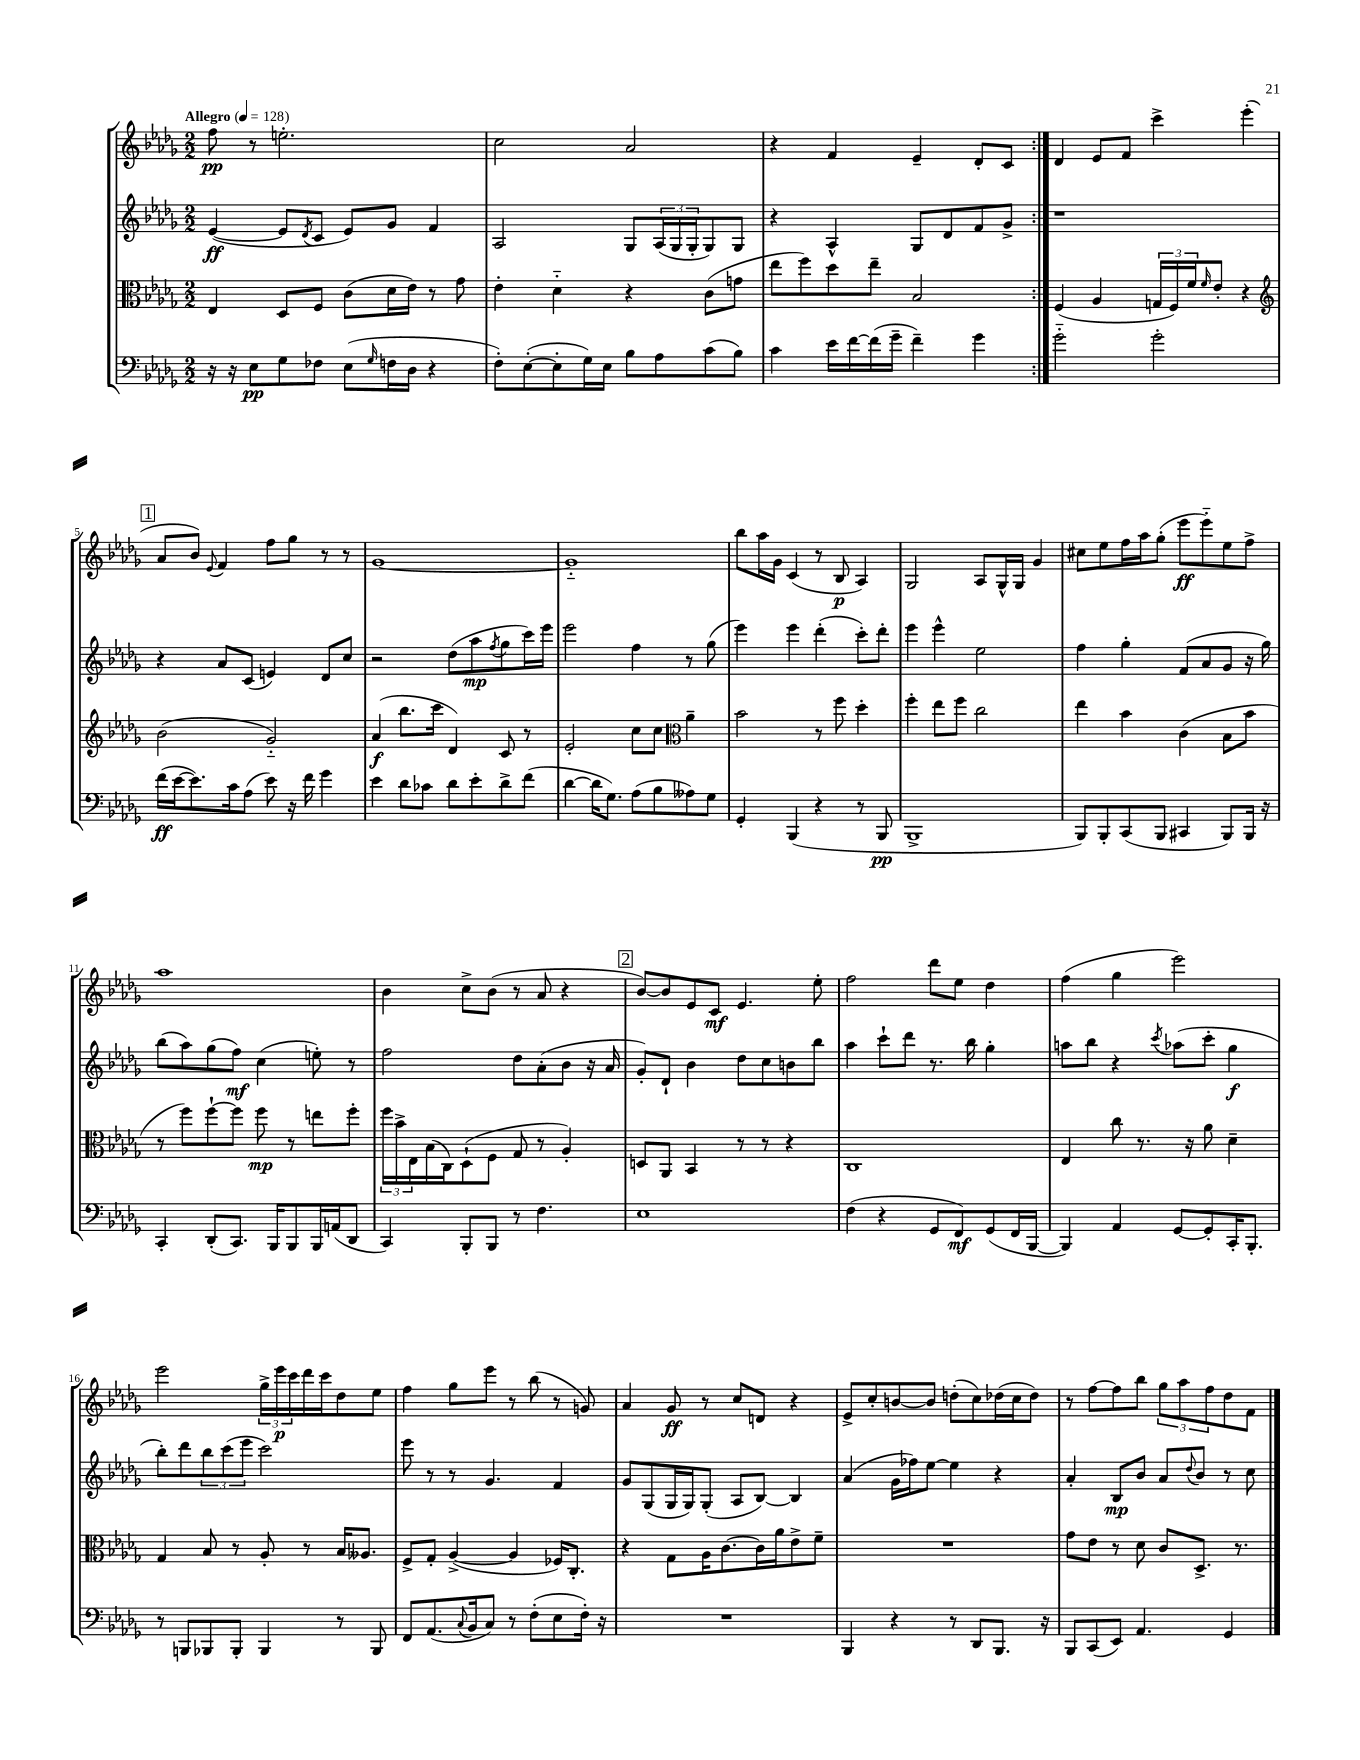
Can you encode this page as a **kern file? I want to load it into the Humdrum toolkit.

**kern	**dynam	**kern	**dynam	**kern	**dynam	**kern	**dynam
*part4	*part4	*part3	*part3	*part2	*part2	*part1	*part1
*staff4	*staff4	*staff3	*staff3	*staff2	*staff2	*staff1	*staff1
*clefF4	*	*clefC3	*	*clefG2	*	*clefG2	*
*k[b-e-a-d-g-]	*	*k[b-e-a-d-g-]	*	*k[b-e-a-d-g-]	*	*k[b-e-a-d-g-]	*
*M2/2	*	*M2/2	*	*M2/2	*	*M2/2	*
*MM128	*	*MM128	*	*MM128	*	*MM128	*
=1	=1	=1	=1	=1	=1	=1	=1
!	!	!	!	!	!	!LO:TX:a:B:t=Allegro	!
16r	.	4E-/	.	([4e-/	ff	8ff\	pp
16r	.	.	.	.	.	.	.
8E-\L	pp	.	.	.	.	8r	.
8G-\	.	8D-/L	.	8e-/L]	.	2.een'\	.
.	.	.	.	8qd-/	.	.	.
8F-X\J	.	8F/J	.	8c/J	.	.	.
(8E-\L	.	(8c\L	.	8e-/L)	.	.	.
16qqG-/	.	.	.	.	.	.	.
16Fn\L	.	16d-\L	.	8g-/J	.	.	.
16D-\JJ	.	16e-\JJ)	.	.	.	.	.
4r	.	8r	.	4f/	.	.	.
.	.	8g-\	.	.	.	.	.
=2	=2	=2	=2	=2	=2	=2	=2
8F'\L)	.	4e-'\	.	2A-/	.	2cc\	.
([8E-'\	.	.	.	.	.	.	.
8E-'\]	.	4d-\	.	.	.	.	.
16G-\L)	.	.	.	.	.	.	.
16E-\JJ	.	.	.	.	.	.	.
8B-\L	.	4r	.	8G-/L	.	2a-/	.
8A-\	.	.	.	(24A-/L	.	.	.
.	.	.	.	24G-/	.	.	.
.	.	.	.	24G-'/J	.	.	.
(8c\	.	(8c\L	.	8G-/)	.	.	.
8B-\J)	.	8gn\J	.	8G-/J	.	.	.
=3	=3	=3	=3	=3	=3	=3	=3
4c\	.	8ee-\L	.	4r	.	4r	.
.	.	8ff\)	.	.	.	.	.
16e-\LL	.	8dd-\	.	4A-^^/	.	4f/	.
[16f\	.	.	.	.	.	.	.
(16f\]	.	8ee-~\J	.	.	.	.	.
16g-~\JJ	.	.	.	.	.	.	.
4f~\)	.	2B-/	.	8G-/L	.	4e-~/	.
.	.	.	.	8d-/	.	.	.
4g-\	.	.	.	8f/	.	8d-'/L	.
.	.	.	.	8g-^/J	.	8c/J	.
=4:|!	=4:|!	=4:|!	=4:|!	=4:|!	=4:|!	=4:|!	=4:|!
2g-\	.	(4F/	.	1r	.	4d-/	.
.	.	4A-/	.	.	.	8e-/L	.
.	.	.	.	.	.	8f/J	.
2g-'\	.	24Gn/LL	.	.	.	4ccc^\	.
.	.	24F/)	.	.	.	.	.
.	.	24f/J	.	.	.	.	.
.	.	16qqf/	.	.	.	.	.
.	.	8e-'/J	.	.	.	.	.
.	.	4r	.	.	.	(4eee-'\	.
!!LO:LB:g=z
!!LO:REH:place=s1:t=1
=5	=5	=5	=5	=5	=5	=5	=5
*	*	*clefG2	*	*	*	*	*
(16f\LL	ff	(2b-\	.	4r	.	8a-/L	.
[16e-\J	.	.	.	.	.	.	.
8.e-\])	.	.	.	.	.	8b-/J)	.
.	.	.	.	.	.	8qqe-/	.
.	.	.	.	8a-/L	.	4f/	.
16c\k	.	.	.	.	.	.	.
(8A-\J	.	.	.	(8c/J	.	.	.
8e-\)	.	2g-/)	.	4en/)	.	8ff\L	.
16r	.	.	.	.	.	8gg-\J	.
16f\	.	.	.	.	.	.	.
4g-\	.	.	.	8d-/L	.	8r	.
.	.	.	.	8cc/J	.	8r	.
=6	=6	=6	=6	=6	=6	=6	=6
4e-\	.	(4a-/	f	2r	.	[1g-	.
8d-\L	.	8.bb-\L	.	.	.	.	.
8c-X\J	.	.	.	.	.	.	.
.	.	16ccc\Jk	.	.	.	.	.
8d-\L	.	4d-/)	.	(8dd-\L	.	.	.
8e-'\	.	.	.	8aa-\	mp	.	.
.	.	.	.	8qff/	.	.	.
8d-^\	.	8c/	.	8gg-\	.	.	.
(8f\J	.	8r	.	16ccc\L)	.	.	.
.	.	.	.	16eee-\JJ	.	.	.
=7	=7	=7	=7	=7	=7	=7	=7
[4d-\	.	2e-'/	.	2eee-\	.	1g-]	.
16d-\KL]	.	.	.	.	.	.	.
8.G-\J)	.	.	.	.	.	.	.
(8A-\L	.	8cc\L	.	4ff\	.	.	.
8B-\	.	8cc\J	.	.	.	.	.
*	*	*clefC3	*	*	*	*	*
8A--X\)	.	4a-~\	.	8r	.	.	.
8G-\J	.	.	.	(8gg-\	.	.	.
=8	=8	=8	=8	=8	=8	=8	=8
4GG-'/	.	2b-\	.	4eee-\)	.	8bb-\L	.
.	.	.	.	.	.	16aa-\L	.
.	.	.	.	.	.	16g-\JJ	.
(4BBB-/	.	.	.	4eee-\	.	(4c/	.
4r	.	8r	.	(4ddd-'\	.	8r	.
.	.	8ff\	.	.	.	8B-/	p
8r	.	4dd-'\	.	8ccc'\L)	.	4A-/)	.
8BBB-/	pp	.	.	8ddd-'\J	.	.	.
=9	=9	=9	=9	=9	=9	=9	=9
1BBB-^	.	4ff'\	.	4eee-\	.	2G-/	.
.	.	8ee-\L	.	4eee-^^\	.	.	.
.	.	8ff\J	.	.	.	.	.
.	.	2cc\	.	2ee-\	.	8A-/L	.
.	.	.	.	.	.	16G-^^/L	.
.	.	.	.	.	.	16G-/JJ	.
.	.	.	.	.	.	4g-/	.
=10	=10	=10	=10	=10	=10	=10	=10
8BBB-/L)	.	4ee-\	.	4ff\	.	8cc#X\L	.
8BBB-'/	.	.	.	.	.	8ee-\	.
(8CC/	.	4b-\	.	4gg-'\	.	16ff\L	.
.	.	.	.	.	.	16aa-\J	.
8BBB-/J	.	.	.	.	.	(8gg-'\J	.
4CC#X/	.	(4c\	.	(8f/L	.	8eee-\L	ff
.	.	.	.	8a-/	.	8eee-\)	.
8BBB-/L)	.	8B-\L	.	8g-/J	.	8ee-\	.
16BBB-/Jk	.	8b-\J	.	16r	.	8ff^\J	.
16r	.	.	.	16gg-\)	.	.	.
!!LO:LB:g=z
=11	=11	=11	=11	=11	=11	=11	=11
4CC'/	.	8r	.	(8bb-\L	.	1aa-	.
.	.	8ff\L)	.	8aa-\)	.	.	.
(8DD-'/L	.	[8ff`\	.	(8gg-\	.	.	.
8.CC/J)	.	8ff\J]	.	8ff\J)	mf	.	.
.	.	8ff\	mp	(4cc\	.	.	.
16BBB-/KL	.	.	.	.	.	.	.
8BBB-/	.	8r	.	.	.	.	.
16BBB-/L	.	8een\L	.	8een'\)	.	.	.
(16AAn/J	.	.	.	.	.	.	.
8DD-/J	.	8ff'\J	.	8r	.	.	.
=12	=12	=12	=12	=12	=12	=12	=12
4CC/)	.	24ff\LL	.	2ff\	.	4b-\	.
.	.	24b-^\	.	.	.	.	.
.	.	24E-\	.	.	.	.	.
.	.	(16B-\	.	.	.	.	.
.	.	16C\J)	.	.	.	.	.
8BBB-'/L	.	(8D-`\	.	.	.	8cc^\L	.
8BBB-/J	.	8F\J	.	.	.	(8b-\J	.
8r	.	8G-/	.	8dd-\L	.	8r	.
4.F\	.	8r	.	(8a-'\	.	8a-/	.
.	.	4A-'/)	.	8b-\J	.	4r	.
.	.	.	.	16r	.	.	.
.	.	.	.	16a-/	.	.	.
!!LO:REH:place=s1:t=2
=13	=13	=13	=13	=13	=13	=13	=13
1E-	.	8Dn/L	.	8g-'/L)	.	[8b-/L)	.
.	.	8AA-/J	.	8d-`/J	.	8b-/]	.
.	.	4BB-/	.	4b-\	.	8e-/	.
.	.	.	.	.	.	8c/J	mf
.	.	8r	.	8dd-\L	.	4.e-/	.
.	.	8r	.	8cc\	.	.	.
.	.	4r	.	8bn\	.	.	.
.	.	.	.	8bb-\J	.	8ee-'\	.
=14	=14	=14	=14	=14	=14	=14	=14
(4F\	.	1C	.	4aa-\	.	2ff\	.
4r	.	.	.	8ccc`\L	.	.	.
.	.	.	.	8ddd-\J	.	.	.
8GG-/L	.	.	.	8.r	.	8ddd-\L	.
8FF/)	mf	.	.	.	.	8ee-\J	.
.	.	.	.	16bb-\	.	.	.
(8GG-/	.	.	.	4gg-'\	.	4dd-\	.
16FF/L	.	.	.	.	.	.	.
[16BBB-/JJ	.	.	.	.	.	.	.
=15	=15	=15	=15	=15	=15	=15	=15
4BBB-/])	.	4E-/	.	8aan\L	.	(4ff\	.
.	.	.	.	8bb-\J	.	.	.
4AA-/	.	8cc\	.	4r	.	4gg-\	.
.	.	8.r	.	.	.	.	.
.	.	.	.	8qccc/	.	.	.
[8GG-/L	.	.	.	(8aa-X\L	.	2eee-\)	.
.	.	16r	.	.	.	.	.
8GG-'/]	.	8a-\	.	8ccc'\J	.	.	.
16CC'/K	.	4d-~\	.	4gg-\	f	.	.
8.BBB-'/J	.	.	.	.	.	.	.
!!LO:LB:g=z
=16	=16	=16	=16	=16	=16	=16	=16
8r	.	4G-/	.	8bb-'\L)	.	2eee-\	.
8BBBn/L	.	.	.	8ddd-\	.	.	.
8BBB-X/	.	8B-/	.	12bb-\	.	.	.
.	.	.	.	(12ccc\	.	.	.
8BBB-'/J	.	8r	.	.	.	.	.
.	.	.	.	12eee-\J	.	.	.
4BBB-/	.	8A-'/	.	2ccc\)	.	24gg-^\LL	.
.	.	.	.	.	.	24eee-\	p
.	.	.	.	.	.	24ccc\	.
.	.	8r	.	.	.	16ddd-\	.
.	.	.	.	.	.	16ccc\J	.
8r	.	16B-/KL	.	.	.	8dd-\	.
.	.	8.A--X/J	.	.	.	.	.
8BBB-/	.	.	.	.	.	8ee-\J	.
=17	=17	=17	=17	=17	=17	=17	=17
8FF/L	.	8F^/L	.	8eee-\	.	4ff\	.
(8.AA-/	.	8G-'/J	.	8r	.	.	.
.	.	([4A-^/	.	8r	.	8gg-\L	.
8qqC/	.	.	.	.	.	.	.
16BB-/k	.	.	.	.	.	.	.
8C/J)	.	.	.	4.g-/	.	8eee-\J	.
8r	.	4A-/]	.	.	.	8r	.
(8F'\L	.	.	.	.	.	(8bb-\	.
8E-\	.	16F-X/KL)	.	4f/	.	8r	.
.	.	8.C'/J	.	.	.	.	.
16F'\Jk)	.	.	.	.	.	8gn/)	.
16r	.	.	.	.	.	.	.
=18	=18	=18	=18	=18	=18	=18	=18
1r	.	4r	.	8g-/L	.	4a-/	.
.	.	.	.	(8G-/	.	.	.
.	.	8G-\L	.	16G-/L	.	8g-/	ff
.	.	.	.	16G-/J)	.	.	.
.	.	16A-\K	.	(8G-'/J	.	8r	.
.	.	[8.c\	.	.	.	.	.
.	.	.	.	8A-/L	.	8cc/L	.
.	.	16c\L]	.	[8B-/J)	.	8dn/J	.
.	.	16a-\J	.	.	.	.	.
.	.	8e-^\	.	4B-/]	.	4r	.
.	.	8f~\J	.	.	.	.	.
=19	=19	=19	=19	=19	=19	=19	=19
4BBB-/	.	1r	.	(4a-/	.	8e-^/L	.
.	.	.	.	.	.	8cc'/	.
4r	.	.	.	16g-\LL	.	[8bn/	.
.	.	.	.	16ff-X\J)	.	.	.
.	.	.	.	[8ee-\J	.	8b/J]	.
8r	.	.	.	4ee-\]	.	(8ddn'\L	.
8DD-/L	.	.	.	.	.	8cc\)	.
8.BBB-/J	.	.	.	4r	.	(16dd-X\L	.
.	.	.	.	.	.	16cc\J	.
.	.	.	.	.	.	8dd-\J)	.
16r	.	.	.	.	.	.	.
=20	=20	=20	=20	=20	=20	=20	=20
8BBB-/L	.	8g-\L	.	4a-'/	.	8r	.
(8CC/	.	8e-\J	.	.	.	[8ff\L	.
8EE-/J)	.	8r	.	8B-/L	mp	8ff\]	.
4.AA-/	.	8d-\	.	8b-/J	.	8bb-\J	.
.	.	8c/L	.	8a-/L	.	12gg-\L	.
.	.	.	.	.	.	12aa-\	.
.	.	.	.	8qqdd-/	.	.	.
.	.	8.D-^/J	.	8b-/J	.	.	.
.	.	.	.	.	.	12ff\	.
4GG-/	.	.	.	8r	.	8dd-\	.
.	.	8.r	.	.	.	.	.
.	.	.	.	8cc\	.	8f\J	.
==	==	==	==	==	==	==	==
*-	*-	*-	*-	*-	*-	*-	*-
